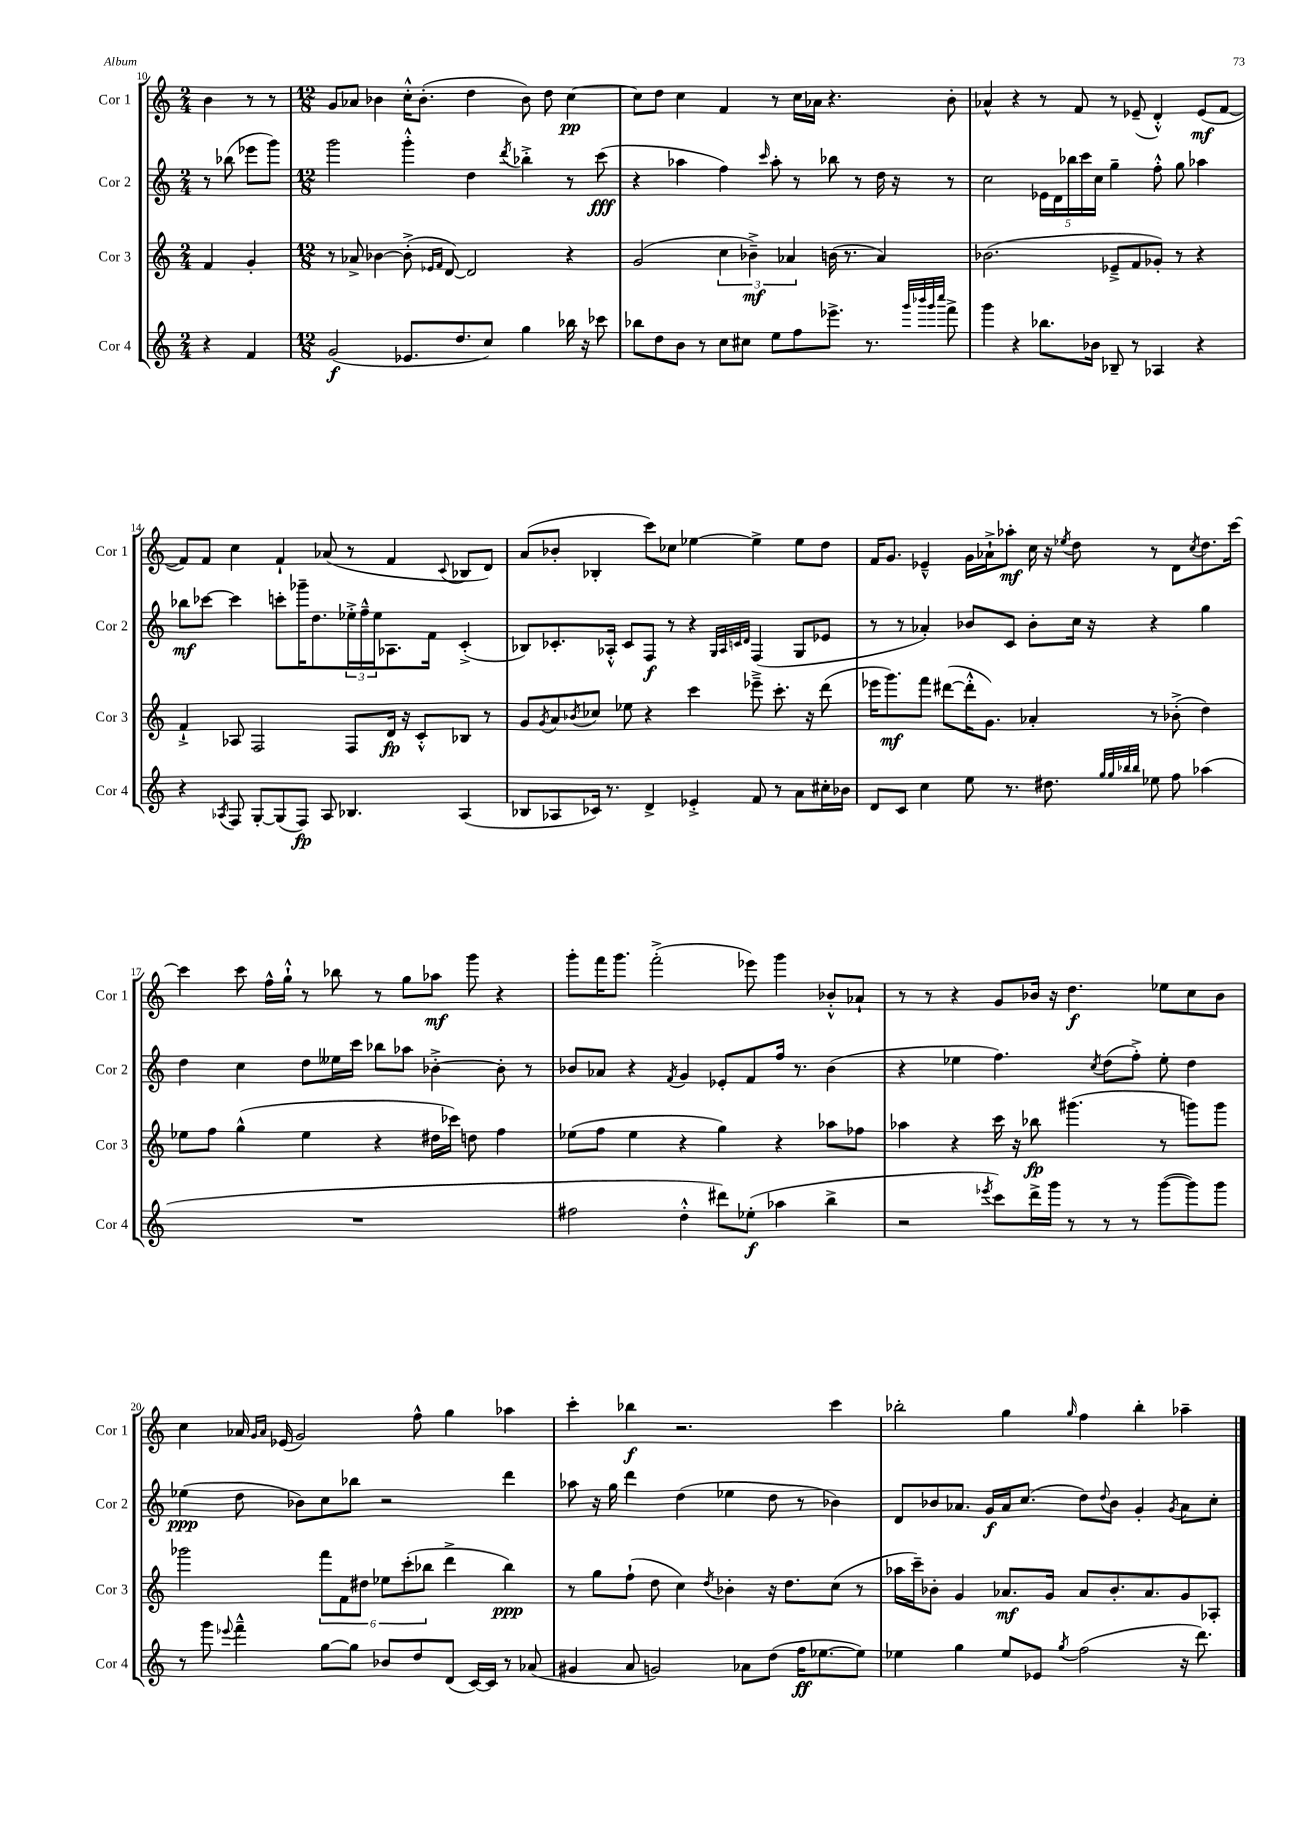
<<
\new StaffGroup <<
\new Staff = "s0" \with { instrumentName = "Cor 1" shortInstrumentName = "Cor 1" } {
    \clef treble \key c \major \numericTimeSignature \time 2/4
    b'4 r8 r8 |
    \numericTimeSignature \time 12/8 g'8 aes'8 bes'4 c''16-.-^ bes'8.-.( d''4 bes'8) d''8 c''4~\pp |
    c''8 d''8 c''4 f'4 r8 c''16 aes'16 r4. b'8-. |
    aes'4-^ r4 r8 f'8 r8 ees'8--( d'4-.-^) ees'8\mf( f'8~ |
    f'8) f'8 c''4 f'4-! aes'8( r8 f'4 \appoggiatura { c'8 } bes8 d'8) |
    a'8( bes'8-. bes4-. c'''8) ces''8 ees''4~ ees''4-> ees''8 d''8 |
    f'16 g'8. ees'4---^ g'16 aes'16-!-> aes''8-.\mf c''16 r16 \acciaccatura { ees''8 } d''8 r8 d'8 \acciaccatura { c''8 } d''8. c'''16~ |
    c'''4 c'''8 f''16-^ g''16-!-^ r8 bes''8 r8 g''8 aes''8\mf g'''8 r4 |
    g'''8-. f'''16 g'''8. f'''2-.->( ees'''8) g'''4 bes'8-.-^ aes'8-! |
    r8 r8 r4 g'8 bes'16 r16 d''4.\f ees''8 c''8 bes'8 |
    c''4 aes'16 \grace { g'16 aes'16 } ees'16( g'2) f''8-^ g''4 aes''4 |
    c'''4-. bes''4\f r2. c'''4 |
    bes''2-. g''4 \grace { g''16 } f''4 bes''4-. aes''4-- \bar "|." |
}
\new Staff = "s1" \with { instrumentName = "Cor 2" shortInstrumentName = "Cor 2" } {
    \clef treble \key c \major \numericTimeSignature \time 2/4
    r8 bes''8( ees'''8 g'''8) |
    \numericTimeSignature \time 12/8 g'''2 g'''4-.-^ d''4 \acciaccatura { d'''8 } bes''4-.-> r8 c'''8\fff( |
    r4 aes''4 f''4) \grace { c'''16 } aes''8-. r8 bes''8 r8 d''16 r16 r8 |
    c''2 \tuplet 5/4 { ees'16 d'16 bes''16 c'''16 c''16 } g''4-- f''8-.-^ g''8 aes''4 |
    bes''8\mf ces'''8~ ces'''4 c'''8-. ges'''16-- d''8. \tuplet 3/2 { ees''16-.-> f''16---^ ees''16 } aes8. f'16 c'4-.->( |
    bes8) ces'8.-. aes16-.-^ ces'8 f8\f r8 r4 \grace { g32 aes32 c'32 d'32 } f4( g8 ees'8 |
    r8 r8 aes'4-.) bes'8 c'8 bes'8-. c''16 r16 r4 g''4 |
    d''4 c''4 d''8 eeses''16 c'''16 bes''8 aes''8 bes'4~-.-> bes'8-. r8 |
    bes'8 aes'8 r4 \acciaccatura { f'8 } g'4 ees'8-. f'8 f''16 r8. bes'4( |
    r4 ees''4 f''4.) \acciaccatura { c''8 } d''8( f''8-.->) ees''8-. d''4 |
    ees''4\ppp( d''8 bes'8) c''8 bes''8 r2 d'''4 |
    aes''8 r16 g''16 d'''4 d''4( ees''4 d''8 r8 bes'4) |
    d'8 bes'8 aes'8. g'16\f aes'16 c''8.( d''8) \appoggiatura { d''8 } bes'8 g'4-. \acciaccatura { g'8 } aes'8 c''8-. \bar "|." |
}
\new Staff = "s2" \with { instrumentName = "Cor 3" shortInstrumentName = "Cor 3" } {
    \clef treble \key c \major \numericTimeSignature \time 2/4
    f'4 g'4-. |
    \numericTimeSignature \time 12/8 r8 aes'8-> bes'4~ bes'8-.->( \grace { ees'16 f'16 } d'8~) d'2 r4 |
    g'2( \tuplet 3/2 { c''4 bes'4--->\mf) aes'4 } b'16( r8. aes'4) |
    bes'2.( ees'8---> f'8 ges'8-.) r8 r4 |
    f'4-!-> aes8 f2 f8 d'16\fp r16 c'8-.-^ bes8 r8 |
    g'8 \acciaccatura { g'8 } a'8 \acciaccatura { bes'8 } ces''8 ees''8 r4 c'''4 ees'''8---> c'''8.-. r16 d'''8( |
    ees'''16 g'''8.\mf) f'''8 dis'''8~( dis'''16-.-^ g'8.) aes'4-. r8 bes'8-.->( d''4) |
    ees''8 f''8 g''4-^( ees''4 r4 dis''16 ces'''16) d''8 f''4 |
    ees''8( f''8 ees''4 r4 g''4) r4 aes''8 fes''8 |
    aes''4 r4 c'''16 r16 bes''8\fp gis'''4.( r8 g'''8) g'''8 |
    ges'''2 \tuplet 6/4 { f'''8 f'8 dis''8 ees''8 c'''8-.( bes''8 } d'''4-> bes''4\ppp) |
    r8 g''8 f''8-!( d''8 c''4) \acciaccatura { d''8 } bes'4-. r16 d''8. c''8( r8 |
    aes''16 c'''16--) bes'8-. g'4 aes'8.\mf g'16 aes'8 bes'8.-. aes'8. g'8 aes8-. \bar "|." |
}
\new Staff = "s3" \with { instrumentName = "Cor 4" shortInstrumentName = "Cor 4" } {
    \clef treble \key c \major \numericTimeSignature \time 2/4
    r4 f'4 |
    \numericTimeSignature \time 12/8 g'2\f( ees'8. d''8. c''8) g''4 bes''16 r16 ces'''8 |
    bes''8 d''8 b'8 r8 c''8 cis''8 e''8 f''8 ees'''8.-> r8. \grace { g'''32 bes'''32 g'''32 c''''32 } f'''8-> |
    g'''4 r4 bes''8. bes'16 bes8-- r8 aes4 r4 |
    r4 \acciaccatura { aes8 } f8 g8~-. g8( f8\fp) aes8 bes4. aes4( |
    bes8 aes8 ces'16) r8. d'4-> ees'4-.-> f'8 r8 a'8 cis''16-. bes'16 |
    d'8 c'8 c''4 e''8 r8. dis''8. \grace { g''32 g''32 bes''32 bes''32 } ees''8 f''8 aes''4( |
    R1. |
    fis''2 d''4-.-^ dis'''8) ees''8-.\f( aes''4 b''4-> |
    r2 \acciaccatura { ees'''8 } c'''8) d'''16-> g'''16 r8 r8 r8 g'''8~( g'''8) g'''8 |
    r8 g'''8 \appoggiatura { ees'''8 } f'''4---^ g''8~ g''8 bes'8 d''8 d'8( c'16~) c'16 r8 aes'8( |
    gis'4 a'8 g'2) aes'8 d''8( f''16\ff ees''8.~ ees''8) |
    ees''4 g''4 ees''8 ees'8 \acciaccatura { g''8 } f''2( r16 d'''8.) \bar "|." |
}
>>
>>
\layout { \context { \Score currentBarNumber = #10 } }
